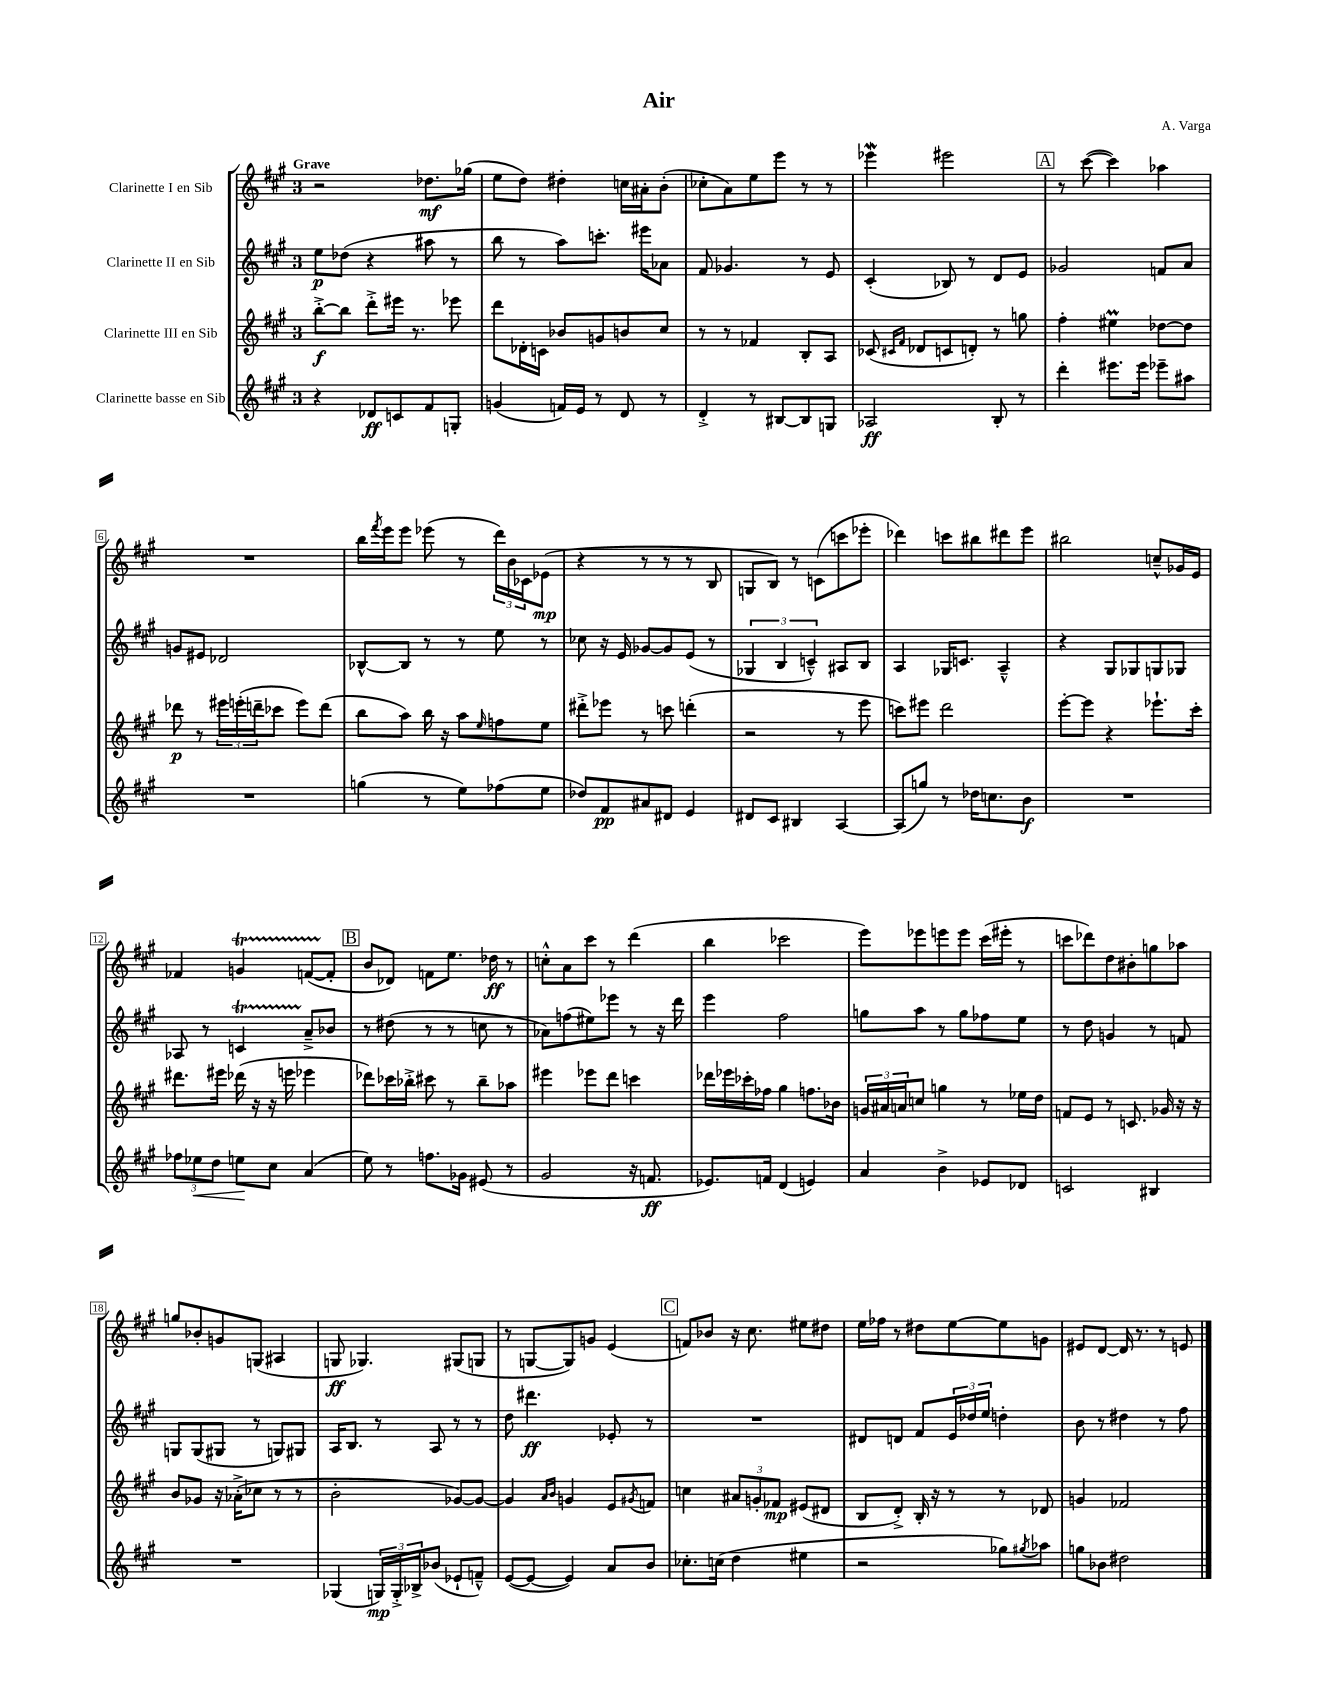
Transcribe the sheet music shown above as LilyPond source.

\header { title = "Air" composer = "A. Varga" }
<<
\new StaffGroup <<
\new Staff = "s0" \with { instrumentName = "Clarinette I en Sib" } {
    \clef treble \key a \major \once \override Staff.TimeSignature.style = #'single-digit \time 3/4 \tempo "Grave"
    r2 des''8.\mf ges''16( |
    e''8 d''8) dis''4-. c''16 ais'16-. b'8-.( |
    ces''8-. a'8) e''8 e'''8 r8 r8 |
    ees'''4\mordent eis'''2 |
    \mark \markup { \box "A" } r8 cis'''8~( cis'''4) aes''4 |
    R2. |
    b''16 \acciaccatura { fis'''8 } e'''16 e'''8 ees'''8( r8 \tuplet 3/2 { d'''16) b'16 ces'16 } ees'8\mp( |
    r4 r8 r8 r8 b8 |
    g8 b8) r8 c'8( c'''8 ees'''8-. |
    des'''4) c'''8 bis''8 dis'''8 e'''8 |
    bis''2 c''8---^ ges'16 e'16 |
    fes'4 g'4\startTrillSpan f'8~( f'8-.\stopTrillSpan |
    \mark \markup { \box "B" } b'8 des'8) f'8 e''8. des''16\ff r8 |
    c''8-.-^ a'8 cis'''8 r8 d'''4( |
    b''4 ces'''2 |
    e'''8) ees'''8 e'''8 e'''8 cis'''16( eis'''16-. r8 |
    c'''8 des'''8) d''8 bis'8-. g''8 aes''8 |
    g''8 bes'8-. g'8 g8( ais4 |
    g8\ff ges4.) gis8( g8 |
    r8 g8~ g8) g'8 e'4( |
    \mark \markup { \box "C" } f'8) bes'8 r16 cis''8. eis''8 dis''8 |
    e''16 fes''16 r8 dis''8 e''8~ e''8 g'8 |
    eis'8 d'8~ d'16 r8. r8 e'8 \bar "|." |
}
\new Staff = "s1" \with { instrumentName = "Clarinette II en Sib" } {
    \clef treble \key a \major \once \override Staff.TimeSignature.style = #'single-digit \time 3/4
    e''8\p des''8( r4 ais''8 r8 |
    b''8 r8 a''8) c'''8.-. eis'''16 aes'8 |
    fis'8 ges'4. r8 e'8 |
    cis'4-.( bes8) r8 d'8 e'8 |
    \mark \markup { \box "A" } ges'2 f'8 a'8 |
    g'8 eis'8 des'2 |
    bes8~-^ bes8 r8 r8 e''8 r8 |
    ces''8 r16 e'16 ges'8~ ges'8 e'8( r8 |
    \tuplet 3/2 { ges4 b4 c'4---^) } ais8 b8 |
    a4 ges16 c'8. a4---^ |
    r4 gis8 ges8 g8 ges8 |
    aes8 r8 c'4\startTrillSpan a'8--->\stopTrillSpan bes'8 |
    \mark \markup { \box "B" } r8 dis''8( r8 r8 c''8 r8 |
    aes'8) f''8( eis''8) ees'''8 r8 r16 d'''16 |
    e'''4 fis''2 |
    g''8 a''8 r8 g''8 fes''8 e''8 |
    r8 d''8 g'4 r8 f'8 |
    g8 g8( gis8 r8 g8) gis8 |
    a16 b8. r8 a8 r8 r8 |
    d''8 dis'''4.\ff ees'8-. r8 |
    \mark \markup { \box "C" } R2. |
    dis'8 d'8 fis'8 \tuplet 3/2 { e'16 des''16 e''16 } d''4-. |
    b'8 r8 dis''4 r8 fis''8 \bar "|." |
}
\new Staff = "s2" \with { instrumentName = "Clarinette III en Sib" } {
    \clef treble \key a \major \once \override Staff.TimeSignature.style = #'single-digit \time 3/4
    b''8~-.->\f b''8 d'''8-.-> eis'''16 r8. ees'''8 |
    d'''8 des'16-. c'16 bes'8 g'8 b'8 cis''8 |
    r8 r8 fes'4 b8-. a8 |
    ces'8( \grace { cis'16 fis'16 } des'8 c'8 d'8-.) r8 g''8 |
    \mark \markup { \box "A" } fis''4-. eis''4\prall des''8~ des''8 |
    des'''8\p r8 \tuplet 3/2 { eis'''16 e'''16-.( d'''16-- } ces'''8 e'''8) d'''8( |
    b''8 a''8) b''16 r16 a''8 \grace { e''16 } f''8 e''8 |
    dis'''8-.-> ees'''8 r8 c'''8 d'''4-.( |
    r2 r8 e'''8 |
    c'''8) eis'''8 d'''2 |
    e'''8~-. e'''8 r4 ees'''8.-! cis'''16-. |
    dis'''8. eis'''16 des'''16( r16 r16 e'''16 ees'''4 |
    \mark \markup { \box "B" } des'''8) ces'''16 bes''16-.-> cis'''8 r8 bes''8-- aes''8 |
    eis'''4 ees'''8 d'''8 c'''4 |
    des'''16 ees'''16 ces'''16-. fes''16 gis''4 f''8. bes'16 |
    \tuplet 3/2 { g'16 ais'16 a'16 } c''8 g''4 r8 ees''16 d''16 |
    f'8 e'8 r8 c'8. ges'16 r16 r16 |
    b'8 ges'8 r16 aes'16-.->( ces''8 r8 r8 |
    b'2-. ges'8~) ges'8~ |
    ges'4 \grace { a'16 b'16 } g'4 e'8 \acciaccatura { gis'8 } f'8 |
    \mark \markup { \box "C" } c''4 \tuplet 3/2 { ais'8 g'8-. fes'8\mp } eis'8( dis'8 |
    b8 d'8-.->) b16-. r16 r8 r8 des'8 |
    g'4 fes'2 \bar "|." |
}
\new Staff = "s3" \with { instrumentName = "Clarinette basse en Sib" } {
    \clef treble \key a \major \once \override Staff.TimeSignature.style = #'single-digit \time 3/4
    r4 des'8\ff c'8 fis'8 g8-. |
    g'4( f'16) e'16 r8 d'8 r8 |
    d'4-.-> r8 bis8~ bis8 g8 |
    aes2\ff b8-. r8 |
    \mark \markup { \box "A" } d'''4-. eis'''8. eis'''16 ees'''8-- ais''8 |
    R2. |
    g''4( r8 e''8) fes''8( e''8 |
    des''8) fis'8\pp ais'8 dis'8 e'4 |
    dis'8 cis'8 bis4 a4~ |
    a8( g''8) r8 des''16 c''8. b'8\f |
    R2. |
    \tuplet 3/2 { fes''8 ees''8\< d''8 } e''8\! cis''8 a'4( |
    \mark \markup { \box "B" } e''8) r8 f''8. ges'16 eis'8( r8 |
    gis'2 r16 f'8.\ff |
    ees'8.) f'16 d'4( e'4) |
    a'4 b'4-> ees'8 des'8 |
    c'2 bis4 |
    R2. |
    ges4( \tuplet 3/2 { g16\mp) g16-.-> bes16-> } bes'8( ees'8-! f'8---^) |
    e'8~( e'8~ e'4) a'8 b'8 |
    \mark \markup { \box "C" } ces''8.-. c''16( d''4 eis''4 |
    r2 ges''8) \acciaccatura { gis''8 } aes''8 |
    g''8 bes'8 dis''2 \bar "|." |
}
>>
>>
\layout { \context { \Score \override BarNumber.stencil = #(make-stencil-boxer 0.1 0.3 ly:text-interface::print) } }
